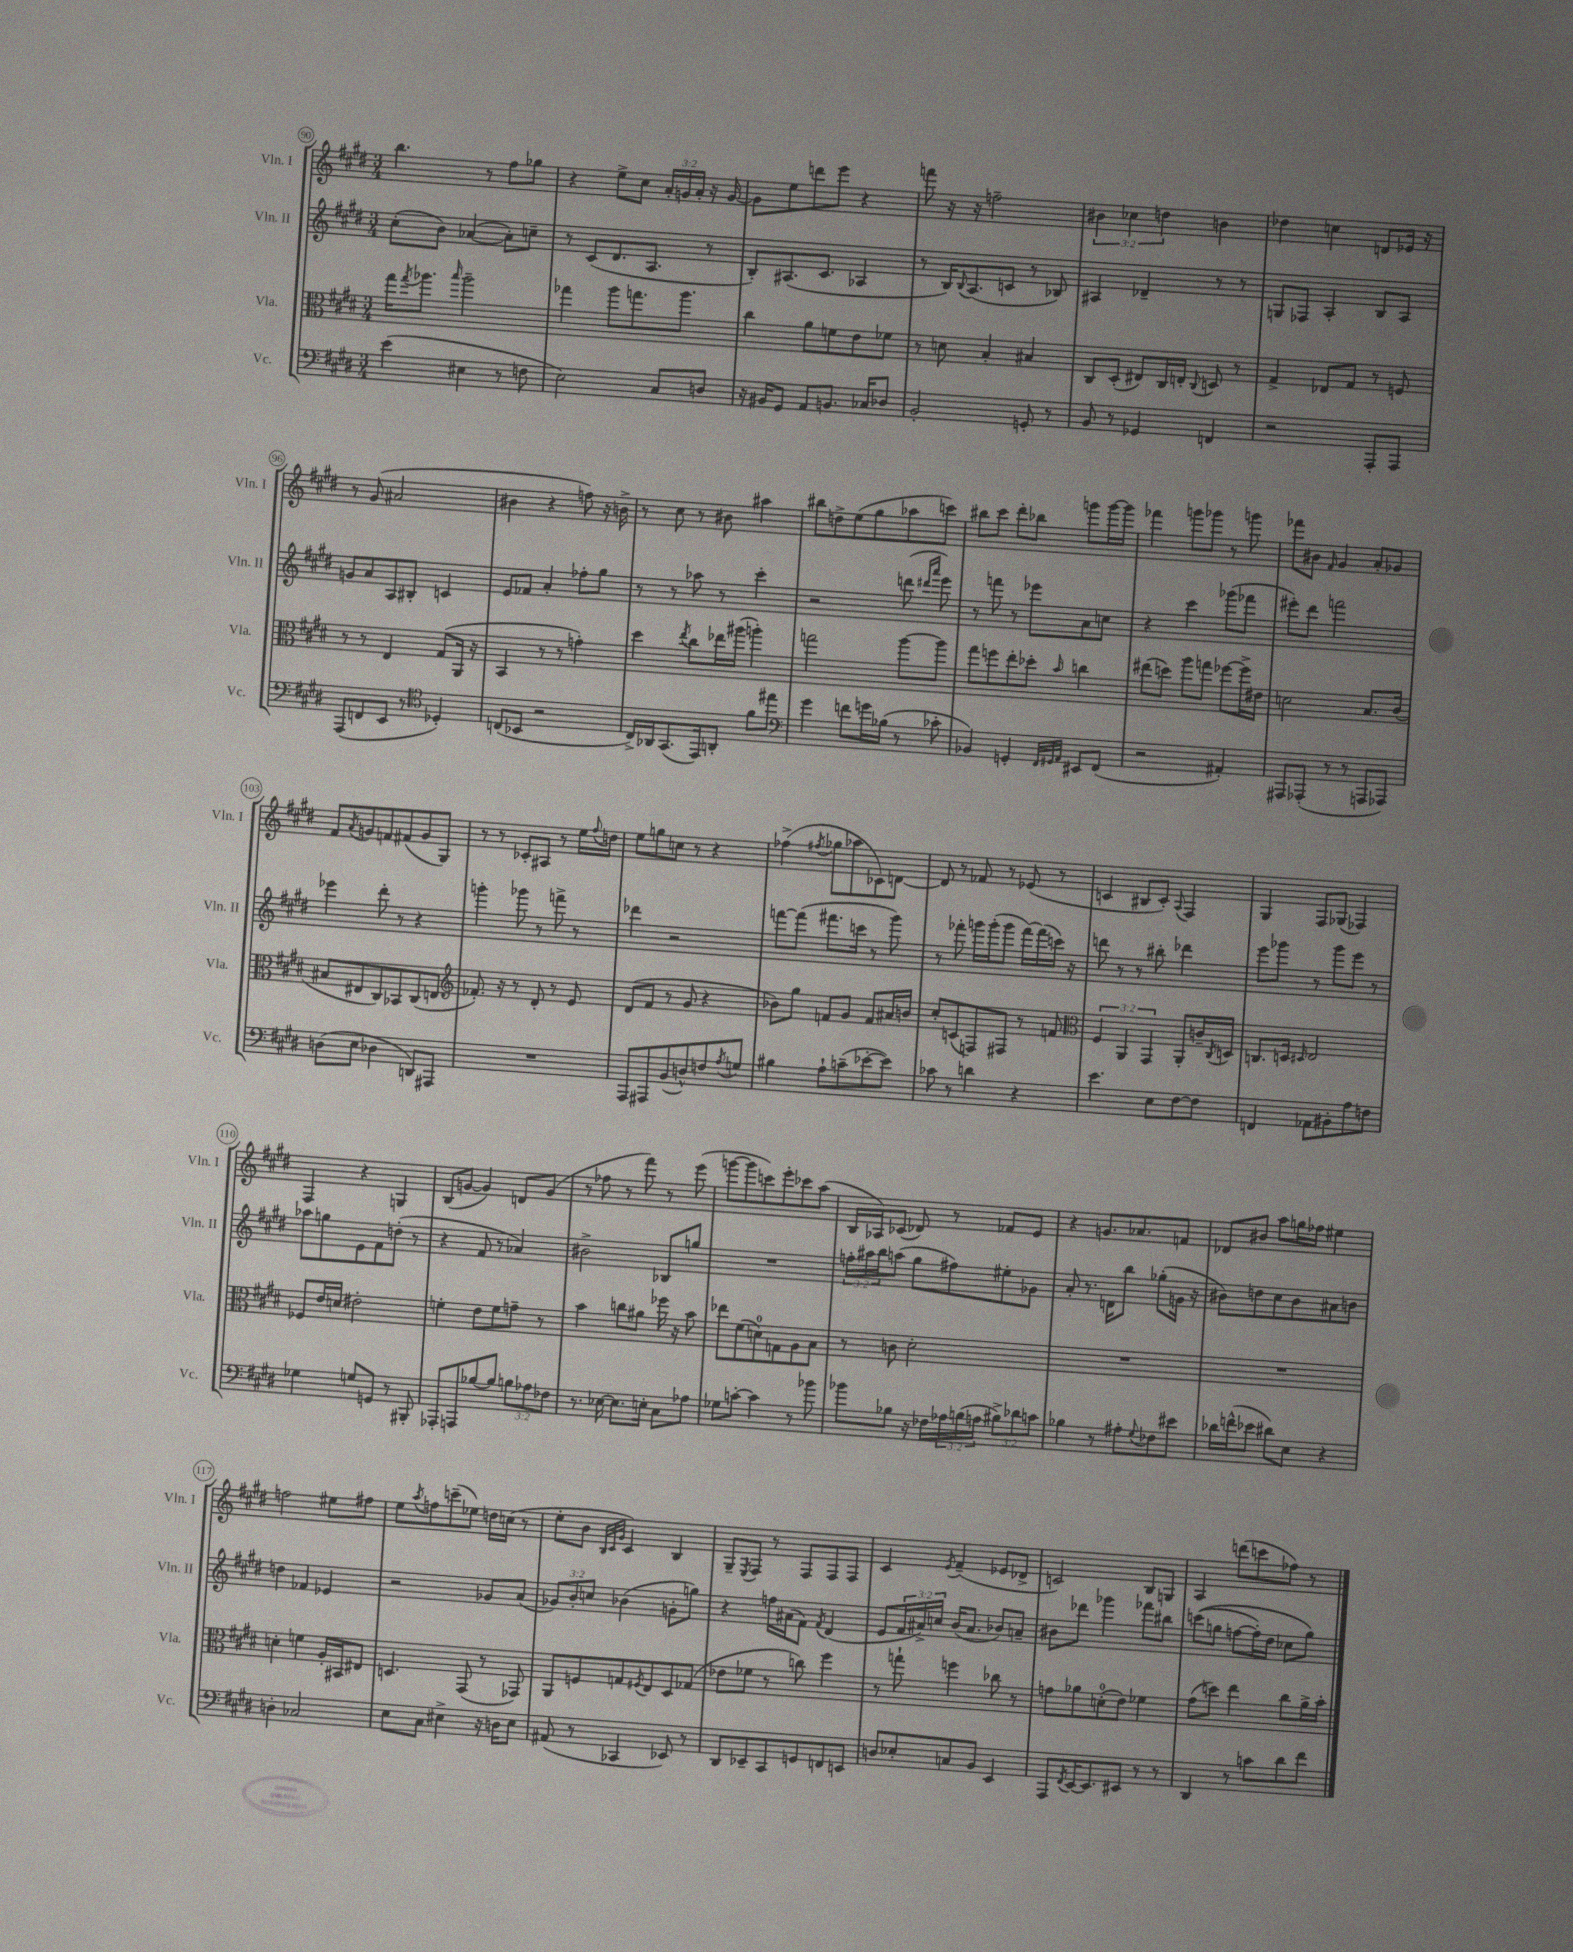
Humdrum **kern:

**kern	**kern	**kern	**kern
*staff4	*staff3	*staff2	*staff1
*clefF4	*clefC3	*clefG2	*clefG2
*k[f#c#g#d#]	*k[f#c#g#d#]	*k[f#c#g#d#]	*k[f#c#g#d#]
*M3/4	*M3/4	*M3/4	*M3/4
(4e	16gg#	(8cc#'	4.bb
.	8qgg#	.	.
.	8.aa-	.	.
.	.	8b)	.
.	16qqbb	.	.
4E#	2aa-~	([4a-	.
.	.	.	8r
8r	.	8a-'])	8ff#
8F	.	8cc~	8gg-
=	=	=	=
2E)	4gg-	8r	4r
.	.	(8c#	.
.	8aa	8.d#	8ee^
.	8.gg	.	8cc#
.	.	8.A	.
8C#	.	.	24a'
.	.	.	24g
.	8.aa	.	.
.	.	.	24a'
8D	.	8r	16r
.	.	.	[16g
=	=	=	=
16r	4cc#	8B')	8g]
16BB#	.	.	.
8GG#	.	(8.A#	8ee
8AA	8a	.	8ddd
.	.	8.c#	.
8.BB	8f	.	8eee
.	8e	4A-	4r
16C-	.	.	.
8D-	8f-	.	.
=	=	=	=
2BB'	8r	8r	8fff
.	8d	16B)	16r
.	.	8qqB	.
.	.	(8.A	16r
.	4B'	.	2ff~
.	.	8c	.
8GG'	4B#	8r	.
8r	.	8B-)	.
=	=	=	=
8BB	8C#	4A#	6b#
8r	(8D#'	.	.
.	.	.	6cc-
4GG-	8E#)	4d-~	.
.	.	.	6dd
.	16C#	.	.
.	16E'	.	.
.	8qqC#	.	.
4FF	8D	8r	4b
.	8r	8r	.
=	=	=	=
2r	4G#^	8G	4dd-
.	.	8F-	.
.	8E-	4A'	4cc
.	8G#	.	.
8AAA'	8r	8B	8d
8AAA	8F	8A	16e-
.	.	.	16r
=	=	=	=
(8AAA	8r	8g	8r
8FF	8r	8a	(8g#
8EE	4E	8A	2a#
8r	.	8B#'	.
*clefC4	*	*	*
4D-')	(8G#	4c	.
.	16AA	.	.
.	16r	.	.
=	=	=	=
(8C	4BB	8e	4b#
8BB-	.	8f-	.
2r	8r	4a'	4r
.	8r	.	.
.	4g')	8ff-'	8ff)
.	.	8gg#	16r
.	.	.	16b^
=	=	=	=
16C#^)	4dd#	8r	8r
16AA-	.	.	.
(8.GG#	.	8r	8cc#
.	8qee	.	.
.	8cc#	8aa-	8r
16EE)	.	.	.
8AA'	16ee-	8r	8b#
.	(16aa#	.	.
8f#	4aa')	4ccc#'	4aa#
8ee#	.	.	.
=	=	=	=
*clefF4	*	*	*
4g#	2gg	2r	8bb#
.	.	.	8dd^
8f	.	.	(8ee
16g	.	.	8gg#
(16B-	.	.	.
8r	[8aa	(8ddd	8aa-
.	.	16qqddd#	.
.	.	16qqaaa	.
8c-'	8aa]	8eee)	8ccc)
=	=	=	=
4BB-)	8gg#	8r	8bb#
.	8ff	8fff	8ccc#
4GG'	8ee'	8r	8ddd#'
.	8dd-'	8eee-	8bb-
32qqFF#	.	.	.
32qqGG#	.	.	.
32qqAA	16qqb	.	.
8EE#	4cc	8a	8ggg
(8FF#	.	8cc	[16ggg
.	.	.	16ggg]
=	=	=	=
2r	(8ee#	4r	4fff-
.	8dd)	.	.
.	8aa	4ccc#	8ggg
.	8gg	.	8ggg-
4AA#')	[8ff-	(8ggg-	8r
.	16ff-^]	8fff-	8ggg
.	16e#	.	.
=	=	=	=
8AAA#	2d	8eee#')	8fff-
(8AAA-'	.	8ddd#	8b#
.	.	.	16qqf#
8r	.	2fff	4g#
8r	.	.	.
8AAA	8.B	.	8a'
8AAA-)	.	.	8g-
.	(16c#	.	.
=	=	=	=
(8D	8B#	4eee-	8f#
.	.	.	8qa
8E	8E#	.	8g
4D-	8C#)	8ddd#'	8f
.	8BB-	8r	(8f#
8DD)	(8C#	4r	8g
8AAA#	8E	.	8G#)
=	=	=	=
*	*clefG2	*	*
2.r	8.f-')	4ggg'	8r
.	.	.	8r
.	16r	.	.
.	8r	8ggg-	8c-'
.	8d#'	8r	8A#
.	8r	8fff^	8r
.	8e	8r	16ee
.	.	.	8qqff#
.	.	.	16dd
=	=	=	=
8AAA	(8d#	4ddd-	8ee
8AAA#	8f#	.	8gg
(8BB	8r	2r	8cc
8D^^)	8g#	.	8r
8F	4r	.	4r
8qA	.	.	.
8G	.	.	.
=	=	=	=
4B#	8b-)	[8fff	(4ff-^
.	8gg#	(8fff]	.
.	.	.	8qff#
8A`	8f	8.fff#	8gg-
(8c~	8g#	.	8aa-
.	.	16ccc	.
[8e-'	8f	8r	8c-)
8e-])	16a#	8ggg#)	[8d
.	16b	.	.
=	=	=	=
8c-	8cc#'	8r	8d]
8r	(8c	8fff-'	8r
4d	8F)	16ggg	8f-
.	.	(16ggg'	.
.	8F#	8ggg	8r
4r	8r	[16fff-)	(8e-
.	.	(16fff-]	.
.	8f	16ccc)	8r
.	.	16r	.
=	=	=	=
*	*clefC3	*	*
4.e	6F#	8ddd	4c
.	.	8r	.
.	6AA	.	.
.	.	8r	8B#
.	6GG#	.	.
8E	.	8bb#'	8c')
.	.	.	8qqA
[8F#	8AA'	4ddd-	4F#
8F#]	16c~	.	.
.	8qC#	.	.
.	16D	.	.
=	=	=	=
4FF	8.C	8eee	4G#
.	.	8ggg-	.
.	16D	.	.
.	16qqD#	.	.
8AA-	2E	8r	8F#
8BB#'	.	8ggg-	(8G-
8A	.	8eee	4F-)
8F	.	8r	.
=	=	=	=
4G-	8F-	8aa-	4F#
.	16e	8gg	.
.	16d	.	.
8G	2e#'	8e	4r
8GG	.	8f#	.
8r	.	(8dd'	4G
8BBB#'	.	8r	.
=	=	=	=
8AAA-'	4f'	4r	(8B
8AAA	.	.	[8g
[8B-	8e	8f#	4g])
8B-]	8f	8r	.
12B	8g~	4a-)	8d
12A-	.	.	.
.	8r	.	(8g
12F-	.	.	.
=	=	=	=
8.r	4b	2b#^	8r
.	.	.	8ff-
[16E-	.	.	.
8.E-]	8cc	.	8r
.	8a#	.	8fff#)
16E'	.	.	.
8C#	16ff-	8B-	8r
.	16r	.	.
8A-	8b	8gg	(8eee
=	=	=	=
8G-	8ee-	2.r	[8ggg
[8c'	(8f#	.	8ggg]
4c]	8d)	.	8ccc)
.	8G	.	8eee'
8r	8A	.	8ccc-
8b-	8B	.	(8aa
=	=	=	=
8b-	8r	24ff'	16B
.	.	24aa#	.
.	.	.	16A-)
.	.	24bb	.
8B-	8c	(8aa	(8c-
16r	2d#'	8gg#	8d-)
16F-	.	.	.
24A-	.	8ff#)	8r
(24B	.	.	.
24A	.	.	.
12B#^)	.	8ee#'	8f-
12d-	.	.	.
.	.	8g-	8e
12c	.	.	.
=	=	=	=
4B-	2.r	8a'	4r
.	.	8.r	.
8r	.	.	8.g
.	.	16d	.
8A#'	.	8bb	.
.	.	.	8.a-
8qqG#	.	.	.
8F-	.	(8gg-'	.
8e#	.	16g	8f
.	.	16r	.
=	=	=	=
16d-	2.r	8b#)	8d-
(16f^^	.	.	.
8e-	.	8dd	8b#
8d#)	.	8cc#	8aa
8E	.	8b#	16gg
.	.	.	16ff-
4r	.	8a#	4ee#
.	.	8b	.
=	=	=	=
4D'	4d'	4dd	2ff
2C-	4f	4f-	.
.	16A'	4e-	8ee#
.	16BB#	.	.
.	8E#	.	8ff#
=	=	=	=
8E	4.D	2r	8ee
.	.	.	8qaa
8C#	.	.	8ff
4E#^	.	.	(8ccc~
.	(8GG#	.	8ee-)
16r	8r	8g-	16dd
16D	.	.	(16cc
8E#	8GG-)	(8a	8r
=	=	=	=
(8AA#	8AA	12g-)	8ee'
.	.	12b'	.
8r	8F	.	8b
.	.	12cc	.
.	.	.	32qqB
.	.	.	32qqc#
.	.	.	32qqg#
4CC-	8G	(4b-	4c#)
.	8qF#	.	.
.	8E	.	.
8EE-)	8D#	8g'	4B
8r	(8G-	8gg)	.
=	=	=	=
8DD#	8e-	4r	8G#~
.	.	.	8qE
8EE-~	8f-	.	8F#
8CC#	8r	16ff	8r
.	.	(16a#	.
8GG	8cc)	8f#)	8F#
.	.	8qf#	.
8FF	4ff#	(4d#	8F#
8EE	.	.	8F#
=	=	=	=
8D	8r	8e	4c#
8E-'	8gg`	24f#	.
.	.	24a#^)	.
.	.	24cc	.
.	.	.	8qe
8C	4ff	(16b	(4f#~
.	.	8.a#	.
8BB	.	.	.
4EE	8cc-	8b-)	8e-
.	8r	8a~	8d-^
=	=	=	=
8AAA	8g	8b#	2c)
8qFF#	.	.	.
[16EE	8a-	8ddd-	.
8.EE]	.	.	.
.	(8d'	4ggg-	.
8EE#	8e)	.	.
8r	4f-	8fff-	8B
8r	.	8bb#	8G
=	=	=	=
4DD#	(8g#	&((8ccc	4A
.	8dd)	8gg	.
8r	4ee	[8ff	(8ddd
8c	.	16ff'])	8ccc
.	.	16dd#	.
8d#	8cc#	8cc-	8ff-)
8f#	16a^	8gg&)	8r
.	16b'	.	.
==	==	==	==
*-	*-	*-	*-
